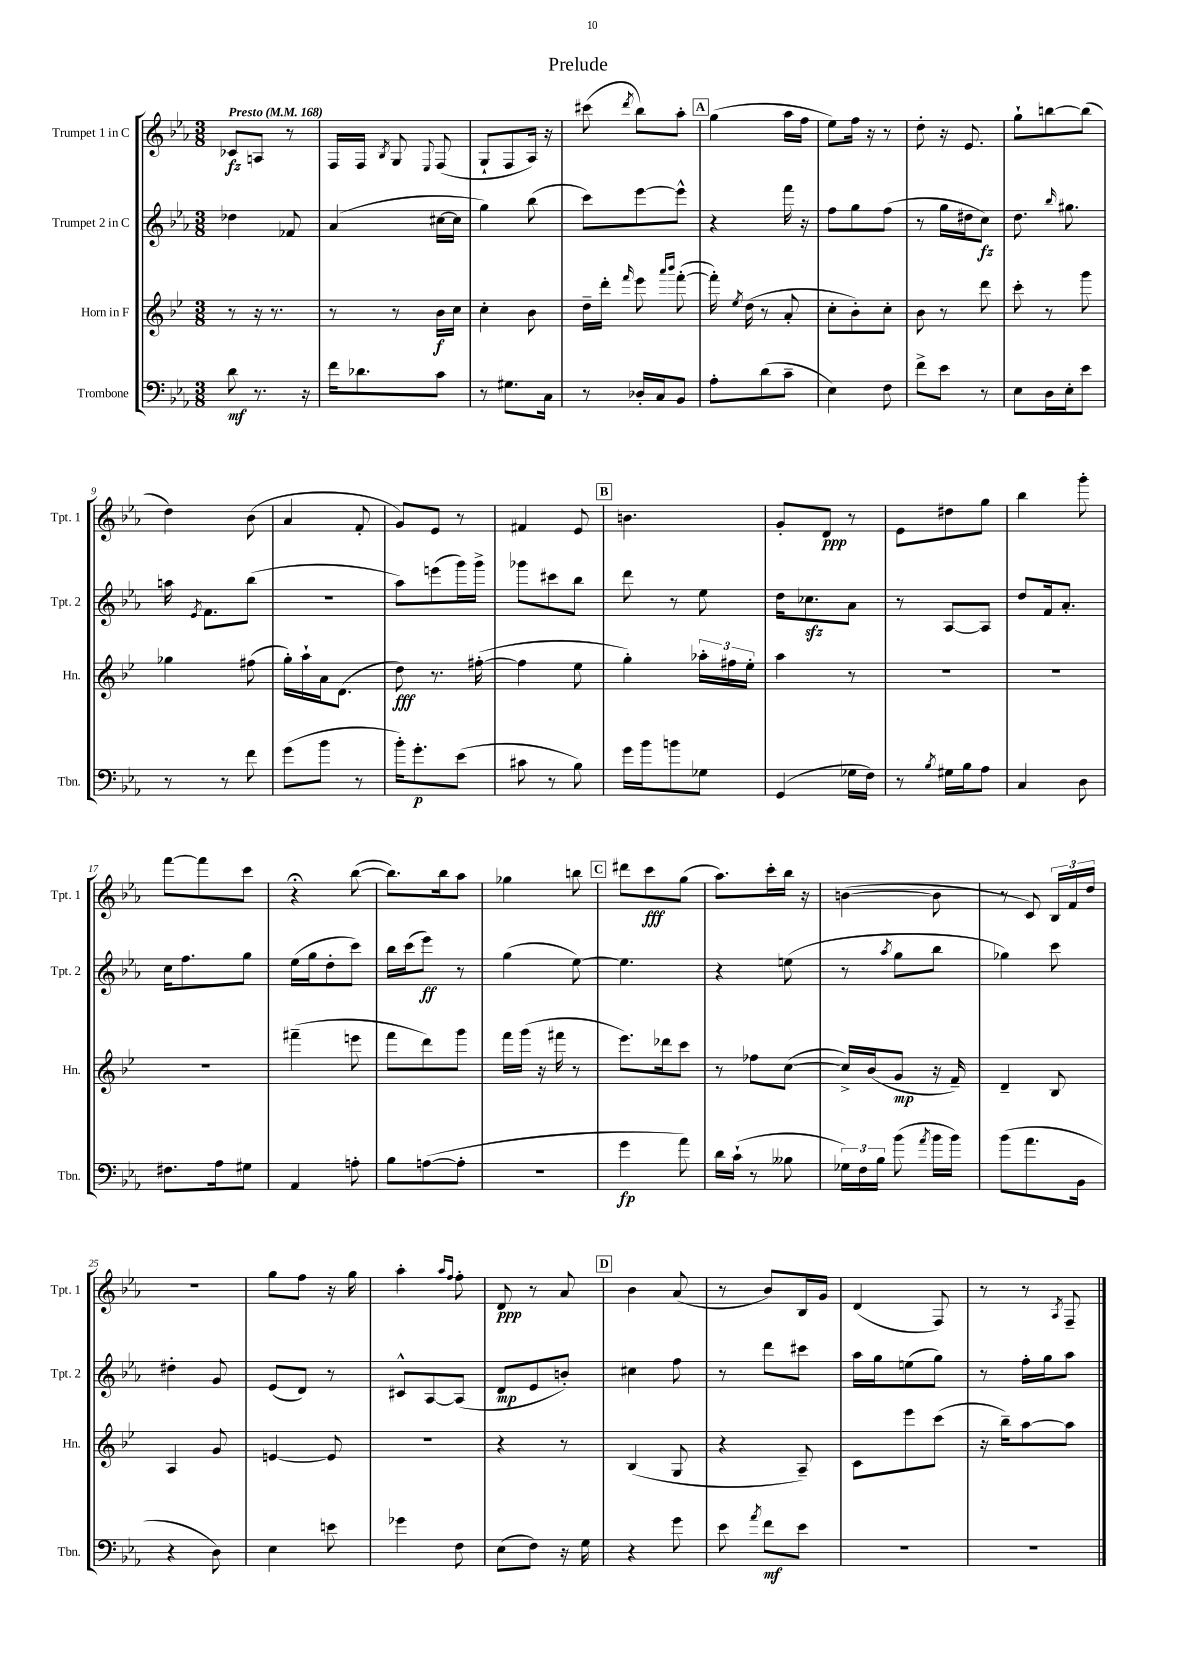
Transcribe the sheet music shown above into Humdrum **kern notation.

**kern	**kern	**kern	**kern
*staff4	*staff3	*staff2	*staff1
*clefF4	*clefG2	*clefG2	*clefG2
*k[b-e-a-]	*k[b-e-]	*k[b-e-a-]	*k[b-e-a-]
*M3/8	*M3/8	*M3/8	*M3/8
*MM168	*MM168	*MM168	*MM168
8d	8r	4dd-	8c-
8.r	16r	.	8A
.	8.r	.	.
.	.	8f-	8r
16r	.	.	.
=	=	=	=
16f	8r	(4a-	16F
8.d-	.	.	16F
.	.	.	8qB-
.	8r	.	8G
.	.	.	8qqE-
8c	16b-	[16cc#	(8F
.	16cc	16cc#]	.
=	=	=	=
8r	4cc'	4gg)	8G`
8.G#	.	.	8F
.	8b-	(8bb-	16A-)
16C	.	.	16r
=	=	=	=
8r	16dd~	8ccc)	(8ccc#
.	16ddd'	.	.
.	16qqfff	.	8qddd
16D-'	8eee-	[8eee-	8bb-)
16C	.	.	.
.	16qqaaa	.	.
.	16qqbbb-	.	.
8BB-	([8fff'	8eee-^^]	8aa-'
=	=	=	=
8A-'	16fff'])	4r	(4gg
.	8qee-	.	.
.	(16dd	.	.
(8d	8r	.	.
8c~	8a'	16fff	16aa-
.	.	16r	16ff
=	=	=	=
4E-)	8cc'	8ff	8ee-)
.	8b-')	8gg	16ff
.	.	.	16r
8F	8cc'	(8ff	8r
=	=	=	=
8f^	8b-	8r	8dd'
8e-	8r	16gg	16r
.	.	16dd#	8.e-
8r	8ddd	8cc)	.
=	=	=	=
8E-	8ccc'	8.dd	8gg`
16D	8r	.	[8bb
.	.	16qqbb-	.
16E-'	.	8.gg#	.
8e-	8ggg	.	(8bb]
=	=	=	=
8r	4gg-	16aa	4dd)
.	.	8qe-	.
.	.	8.f	.
8r	.	.	.
8f	(8ff#	(8bb-	(8b-
=	=	=	=
(8g	16gg')	4.r	4a-
.	16aa`	.	.
8b-	16a	.	.
.	(8.d	.	.
8r	.	.	8f'
=	=	=	=
16b-')	8dd)	8aa-)	8g)
8.g'	.	.	.
.	8.r	(8eee	8e-
(8e-	.	16ggg)	8r
.	([16ff#'	16ggg^	.
=	=	=	=
8c#	4ff#]	8ggg-	4f#
8r	.	8ccc#	.
8B-)	8ee-	8bb-	8e-
=	=	=	=
16g	4gg')	8ddd	4.b
16b-	.	.	.
8b	.	8r	.
8G-	24aa-'	8ee-	.
.	24ff#	.	.
.	24ee-'	.	.
=	=	=	=
(4GG	4aa	16dd	8g'
.	.	8.cc-	.
.	.	.	8d
16G-	8r	8a-	8r
16F)	.	.	.
=	=	=	=
8r	4.r	8r	8e-
8qB-	.	.	.
16G#	.	[8A-	8dd#
16B-	.	.	.
8A-	.	8A-]	8gg
=	=	=	=
4C	4.r	8dd	4bb-
.	.	16f	.
.	.	8.a-'	.
8D	.	.	8ggg'
=	=	=	=
8.F#	4.r	16cc	[8fff
.	.	8.ff	.
.	.	.	8fff]
16A-	.	.	.
8G#	.	8gg	8ccc
=	=	=	=
4AA-	(4fff#~	(16ee-	4r;
.	.	16gg	.
.	.	8dd'	.
8A'	8eee	8ccc)	([8bb-
=	=	=	=
8B-	8fff	16bb-	8.bb-])
.	.	(16ccc	.
([8A	8ddd)	8eee-)	.
.	.	.	16bb-
8A']	8ggg	8r	8aa-
=	=	=	=
4.r	16fff	(4gg	4gg-
.	(16ggg	.	.
.	16r	.	.
.	16fff#	.	.
.	8r	[8ee-)	8bb
=	=	=	=
4g	8.eee-)	4.ee-]	8ddd#
.	.	.	8ccc
.	16ddd-	.	.
8a-)	8ccc	.	(8gg
=	=	=	=
16d	8r	4r	8.aa-)
(16c`	.	.	.
8r	8ff-	.	.
.	.	.	16ccc'
8B--	([8cc	(8ee	16bb-
.	.	.	16r
=	=	=	=
24G-)	16cc^])	8r	([4b
24F	.	.	.
.	(16b-	.	.
24B-	.	.	.
.	.	8qaa-	.
(8b-	8g	8gg	.
8qa-	.	.	.
16b-	16r	8bb-	8b]
16b-)	16f~)	.	.
=	=	=	=
(8b-	4d~	4gg-)	8r
8.a-	.	.	8c)
.	8B-	8ccc	24B-
.	.	.	24f
16BB-	.	.	.
.	.	.	24dd
=	=	=	=
4r	4A	4dd#'	4.r
8D)	8g	8g	.
=	=	=	=
4E-	[4e	(8e-	8gg
.	.	8d)	8ff
8e	8e]	8r	16r
.	.	.	16gg
=	=	=	=
4g-	4.r	8c#^^	4aa-'
.	.	[8A-	.
.	.	.	16qqaa-
.	.	.	16qqff
8F	.	(8A-]	8ff'
=	=	=	=
(8E-	4r	8d	8d
8F)	.	8e-	8r
16r	8r	8b')	8a-
16G	.	.	.
=	=	=	=
4r	(4B-	4cc#	4b-
8g	8G	8ff	(8a-
=	=	=	=
8e-	4r	8r	8r
8qa-	.	.	.
8f	.	8ddd	8b-)
8e-	8A~)	8ccc#	16B-
.	.	.	16g
=	=	=	=
4.r	8c	16aa-	(4d
.	.	16gg	.
.	8eee-	(8ee	.
.	(8ccc	8gg)	8F)
=	=	=	=
4.r	16r	8r	8r
.	16bb-~)	.	.
.	[8aa	16ff'	8r
.	.	16gg	.
.	.	.	8qA-
.	8aa]	8aa-	8F~
==	==	==	==
*-	*-	*-	*-
